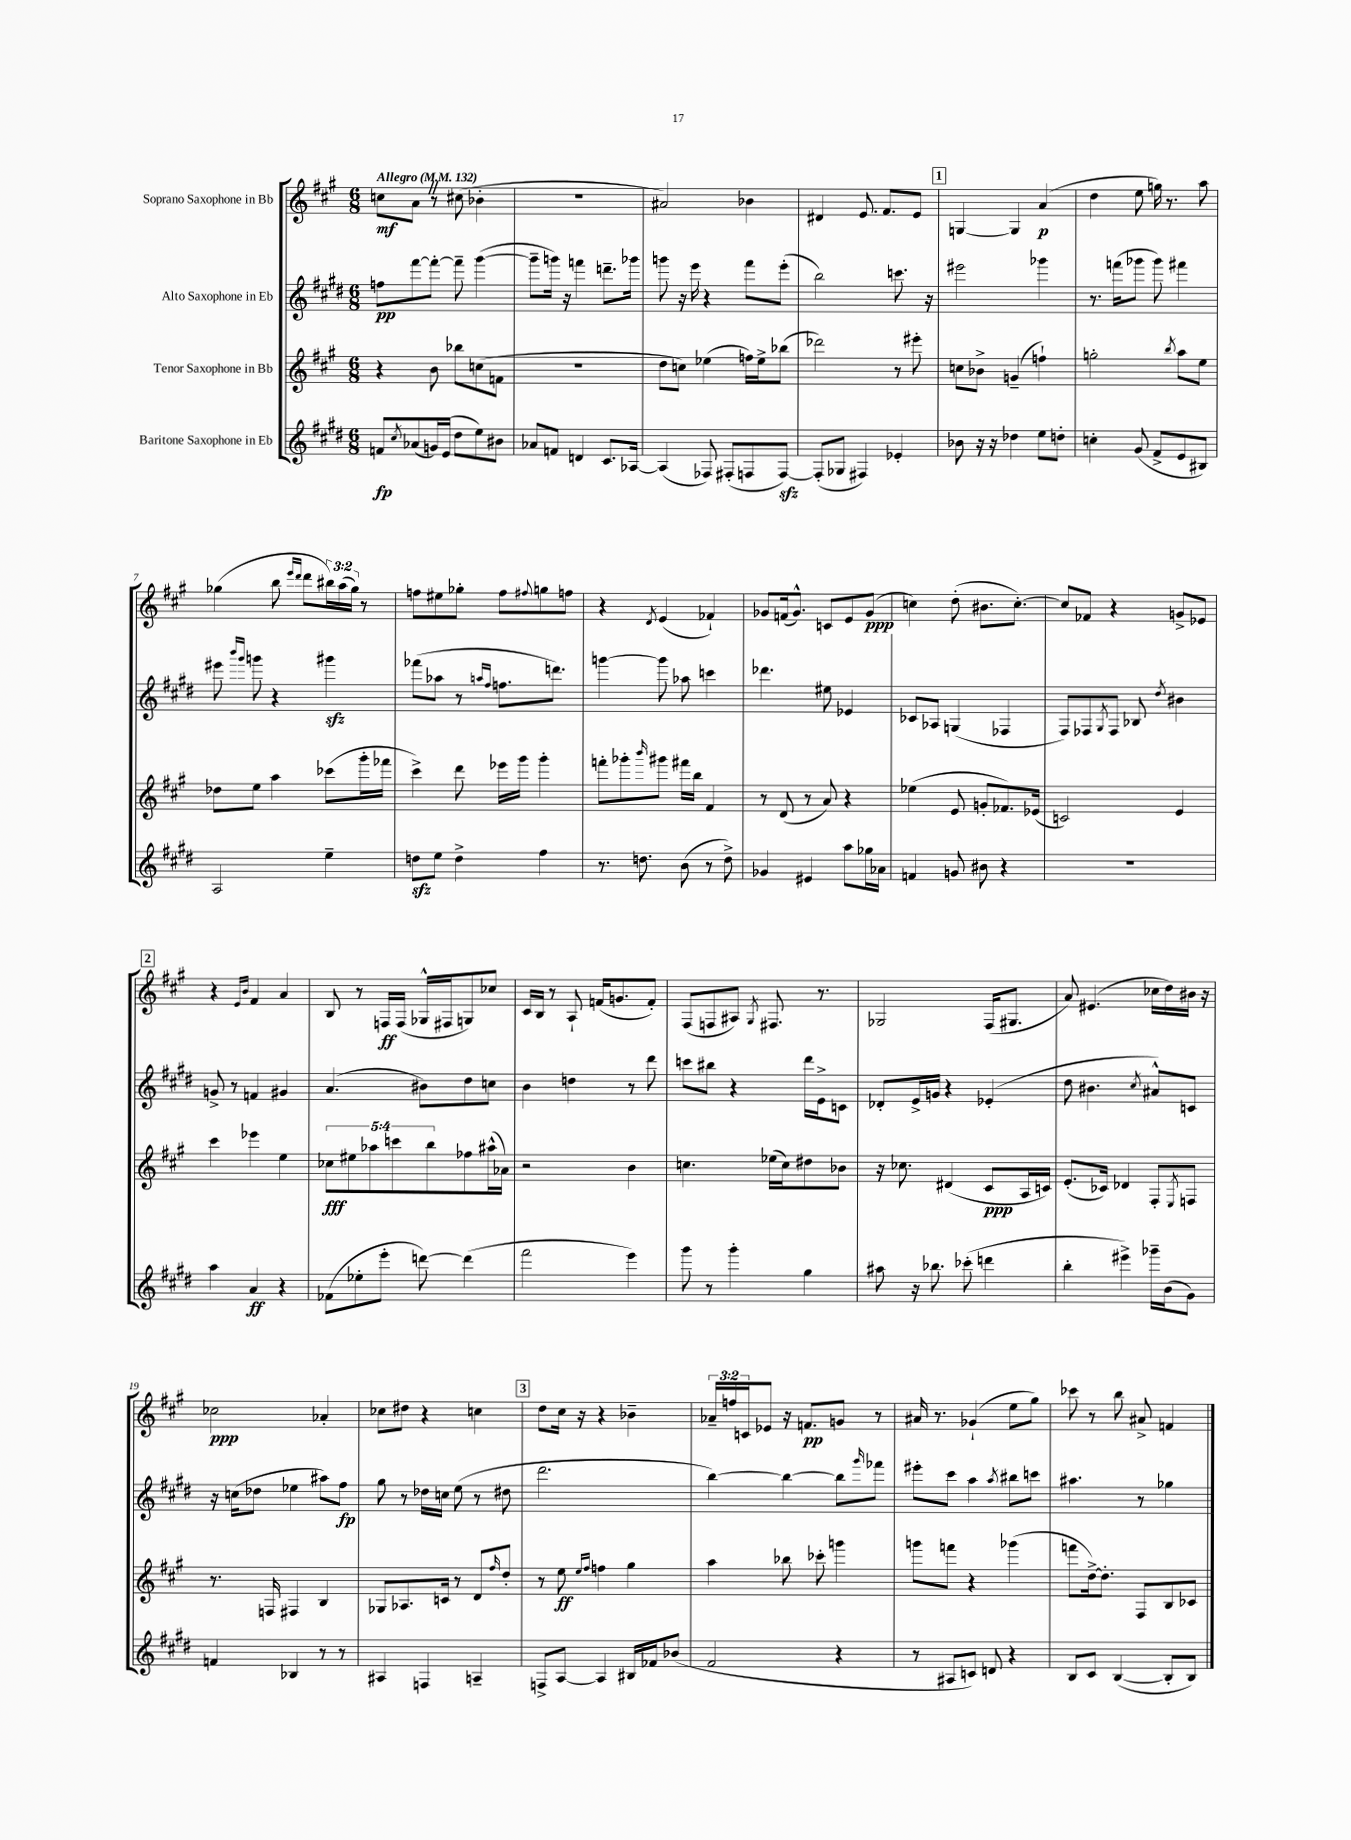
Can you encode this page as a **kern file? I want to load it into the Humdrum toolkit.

**kern	**kern	**kern	**kern
*staff4	*staff3	*staff2	*staff1
*clefG2	*clefG2	*clefG2	*clefG2
*k[f#c#g#d#]	*k[f#c#g#]	*k[f#c#g#d#]	*k[f#c#g#]
*M6/8	*M6/8	*M6/8	*M6/8
*MM132	*MM132	*MM132	*MM132
8f	4r	8ff	8cc
8qcc#	.	.	.
(8a-	.	[8fff#	8a
16g)	8b	8fff#'_	8r
(16e	.	.	.
8dd#	8bb-	8fff#~]	(8cc#
8ee)	(8cc	([4ggg#	4b-'
8b#	8f	.	.
=	=	=	=
8a-	2.r	8ggg#~]	2.r
8f	.	16ggg)	.
.	.	16r	.
4d	.	4fff	.
8.c#	.	8.ddd~	.
[16A-	.	16ggg-	.
=	=	=	=
(4A-]	8dd	8ggg	2a#)
.	8cc)	16r	.
.	.	16eee	.
8F-)	(4ee-	4r	.
(8F#'	.	.	.
8F	16ff)	8fff#	4b-
.	16ee-^	.	.
[8F)	(8bb-	(8eee'	.
=	=	=	=
(8F']	2ddd-)	2bb)	4d#
8G-	.	.	.
4F#)	.	.	8.e
.	.	.	8.f#
4e-'	8r	8.ccc	.
.	8eee#'	.	8e
.	.	16r	.
=	=	=	=
8b-	8cc	2eee#	[4G
16r	8b-^	.	.
16r	.	.	.
4dd-	(4g~	.	4G]
8ee	4ff`)	4ggg-	(4a
8dd'	.	.	.
=	=	=	=
4cc'	2gg'	8.r	4dd
.	.	(16fff	.
(8g#	.	8ggg-	8ee
8f#^	.	8ggg-)	16gg)
.	.	.	8.r
.	8qbb	.	.
8e	8aa	4fff#	.
8B#)	8ee	.	8aa
=	=	=	=
2A	8dd-	8eee#	(4gg-
.	.	16qqbbb	.
.	.	16qqggg#	.
.	8ee	8ggg	.
.	4aa	4r	8bb
.	.	.	16qqeee
.	.	.	16qqddd
.	.	.	8ddd
4ee~	(8ccc-	4ggg#	24bb#)
.	.	.	(24aa
.	.	.	24gg-)
.	16ggg#'	.	8r
.	16fff-	.	.
=	=	=	=
8dd	4ccc#^)	(8fff-	8ff
8ee	.	8aa-	8ee#
4dd^	8ddd	8r	8gg-'
.	.	16qqaa	.
.	.	16qqff#	.
.	16eee-	8.ff	8ff
.	16ggg#	.	.
.	.	.	8qqff#
4ff#	4ggg#'	.	8gg
.	.	8.ddd)	.
.	.	.	8ff
=	=	=	=
8.r	8fff'	[4ggg	4r
.	8ggg-'	.	.
8.dd	.	.	.
.	16qqbbb	.	8qd
.	8ggg#	8ggg]	(4e
(8b	16fff#	8aa-	.
.	16bb	.	.
8r	4f#	4ccc	4f-`)
8dd^)	.	.	.
=	=	=	=
4g-	8r	4.ddd-	8g-
.	(8d	.	(16f
.	.	.	8.g-^^)
4e#	8r	.	.
.	8a)	8ee#	8c
8aa	4r	4e-	8e
16gg-	.	.	(8g-
16a-	.	.	.
=	=	=	=
4f	(4ee-	8c-	4cc)
.	.	8A-	.
8g	8e	(4G	(8dd'
8b#	8g'	.	8.b#
4r	8.f-)	4F-	.
.	.	.	[8.cc')
.	(16e-	.	.
=	=	=	=
2.r	2c)	8F#)	8cc]
.	.	8F-	8f-
.	.	8qG#	.
.	.	8F-	4r
.	.	8B-	.
.	.	8qdd#	.
.	4e	4b#	8g^
.	.	.	8e-
=	=	=	=
4aa	4ccc#	8g^	4r
.	.	8r	.
.	.	.	16qqe
.	.	.	16qqb
4a	4eee-	4f	4f#
4r	4ee	4g#	4a
=	=	=	=
(8f-	10cc-	(4.a	8B
.	10ee#	.	.
8ee-'	.	.	8r
.	10aa-	.	.
8eee'	.	.	16F
.	10ccc	.	.
.	.	.	(16F
[8ddd)	.	8b#)	16G-^^
.	10bb	.	.
.	.	.	16F#
(4ddd]	8ff-	8dd#	8G)
.	(16aa#^^	8cc	8cc-
.	16a-)	.	.
=	=	=	=
2fff#	2r	4b	16c#
.	.	.	16B
.	.	.	8r
.	.	4dd	8A`
.	.	.	(16f
.	.	.	8.g
4eee)	4b	8r	.
.	.	8ddd#	8f')
=	=	=	=
8ggg#	4.cc	8ccc	(8F#
8r	.	8bb#	8F
4ggg#'	.	4r	8A#)
.	.	.	8qG#
.	(16ee-	.	8.F#
.	16cc)	.	.
4gg#	8dd#	16ddd#	.
.	.	16e^	8.r
.	8b-	8c	.
=	=	=	=
8aa#	16r	8d-'	2G-
.	8.cc-	.	.
16r	.	16e^	.
8.bb-	.	16g	.
.	(4d#	4r	.
(8ccc-'	.	.	.
4ddd	8c#	(4e-'	(16F#
.	.	.	8.G#
.	16A	.	.
.	16c)	.	.
=	=	=	=
4bb'	(8.e'	8dd#	8a)
.	.	4.b#	(4.e#
.	16c-)	.	.
4eee#^)	4d-	.	.
.	.	8qcc#	.
16ggg-~	8F#'	8a#^^)	16cc-
(16b	.	.	16dd)
.	8qE	.	.
8g#)	8F	8c	16b#
.	.	.	16r
=	=	=	=
4f	8.r	16r	2cc-
.	.	(16cc	.
.	.	8dd-	.
.	16F	.	.
4B-	4F#	4ee-	.
8r	4B	8aa#)	4a-'
8r	.	8ff#	.
=	=	=	=
4A#	8G-	8gg#	8cc-
.	8.A-	8r	8dd#
4F	.	16dd-	4r
.	16c	16cc	.
.	8r	(8ee	.
4A~	8d	8r	4cc
.	16qqff#	.	.
.	8dd'	8dd#	.
=	=	=	=
8F^	8r	2.ddd#	8dd
[8A	8ee	.	16cc#
.	.	.	16r
.	16qqee	.	.
.	16qqff#	.	.
4A]	4ff	.	4r
16B#	4gg#	.	4b-~
16f-	.	.	.
(8b-	.	.	.
=	=	=	=
2f#	4aa	[4bb)	24a-~
.	.	.	24ff
.	.	.	24c
.	.	.	8e-
.	8bb-	4bb_	16r
.	.	.	8.f
.	8ccc-'	.	.
4r	4ggg	8bb]	8g
.	.	16qqggg#	.
.	.	8fff-	8r
=	=	=	=
8r	8ggg	8eee#'	16a#
.	.	.	8.r
8A#	8fff	8ccc#	.
8c)	4r	4aa	(4g-`
8d	.	.	.
.	.	8qaa	.
4r	(4ggg-	8bb#	8ee
.	.	8ccc	8gg#)
=	=	=	=
8B	8fff	4.aa#	8ccc-
8c#	[16dd^)	.	8r
.	8.dd']	.	.
([4B	.	.	8bb
.	8F#	8r	8a#^
8B']	8B	4gg-	4f
8B)	8c-	.	.
==	==	==	==
*-	*-	*-	*-
